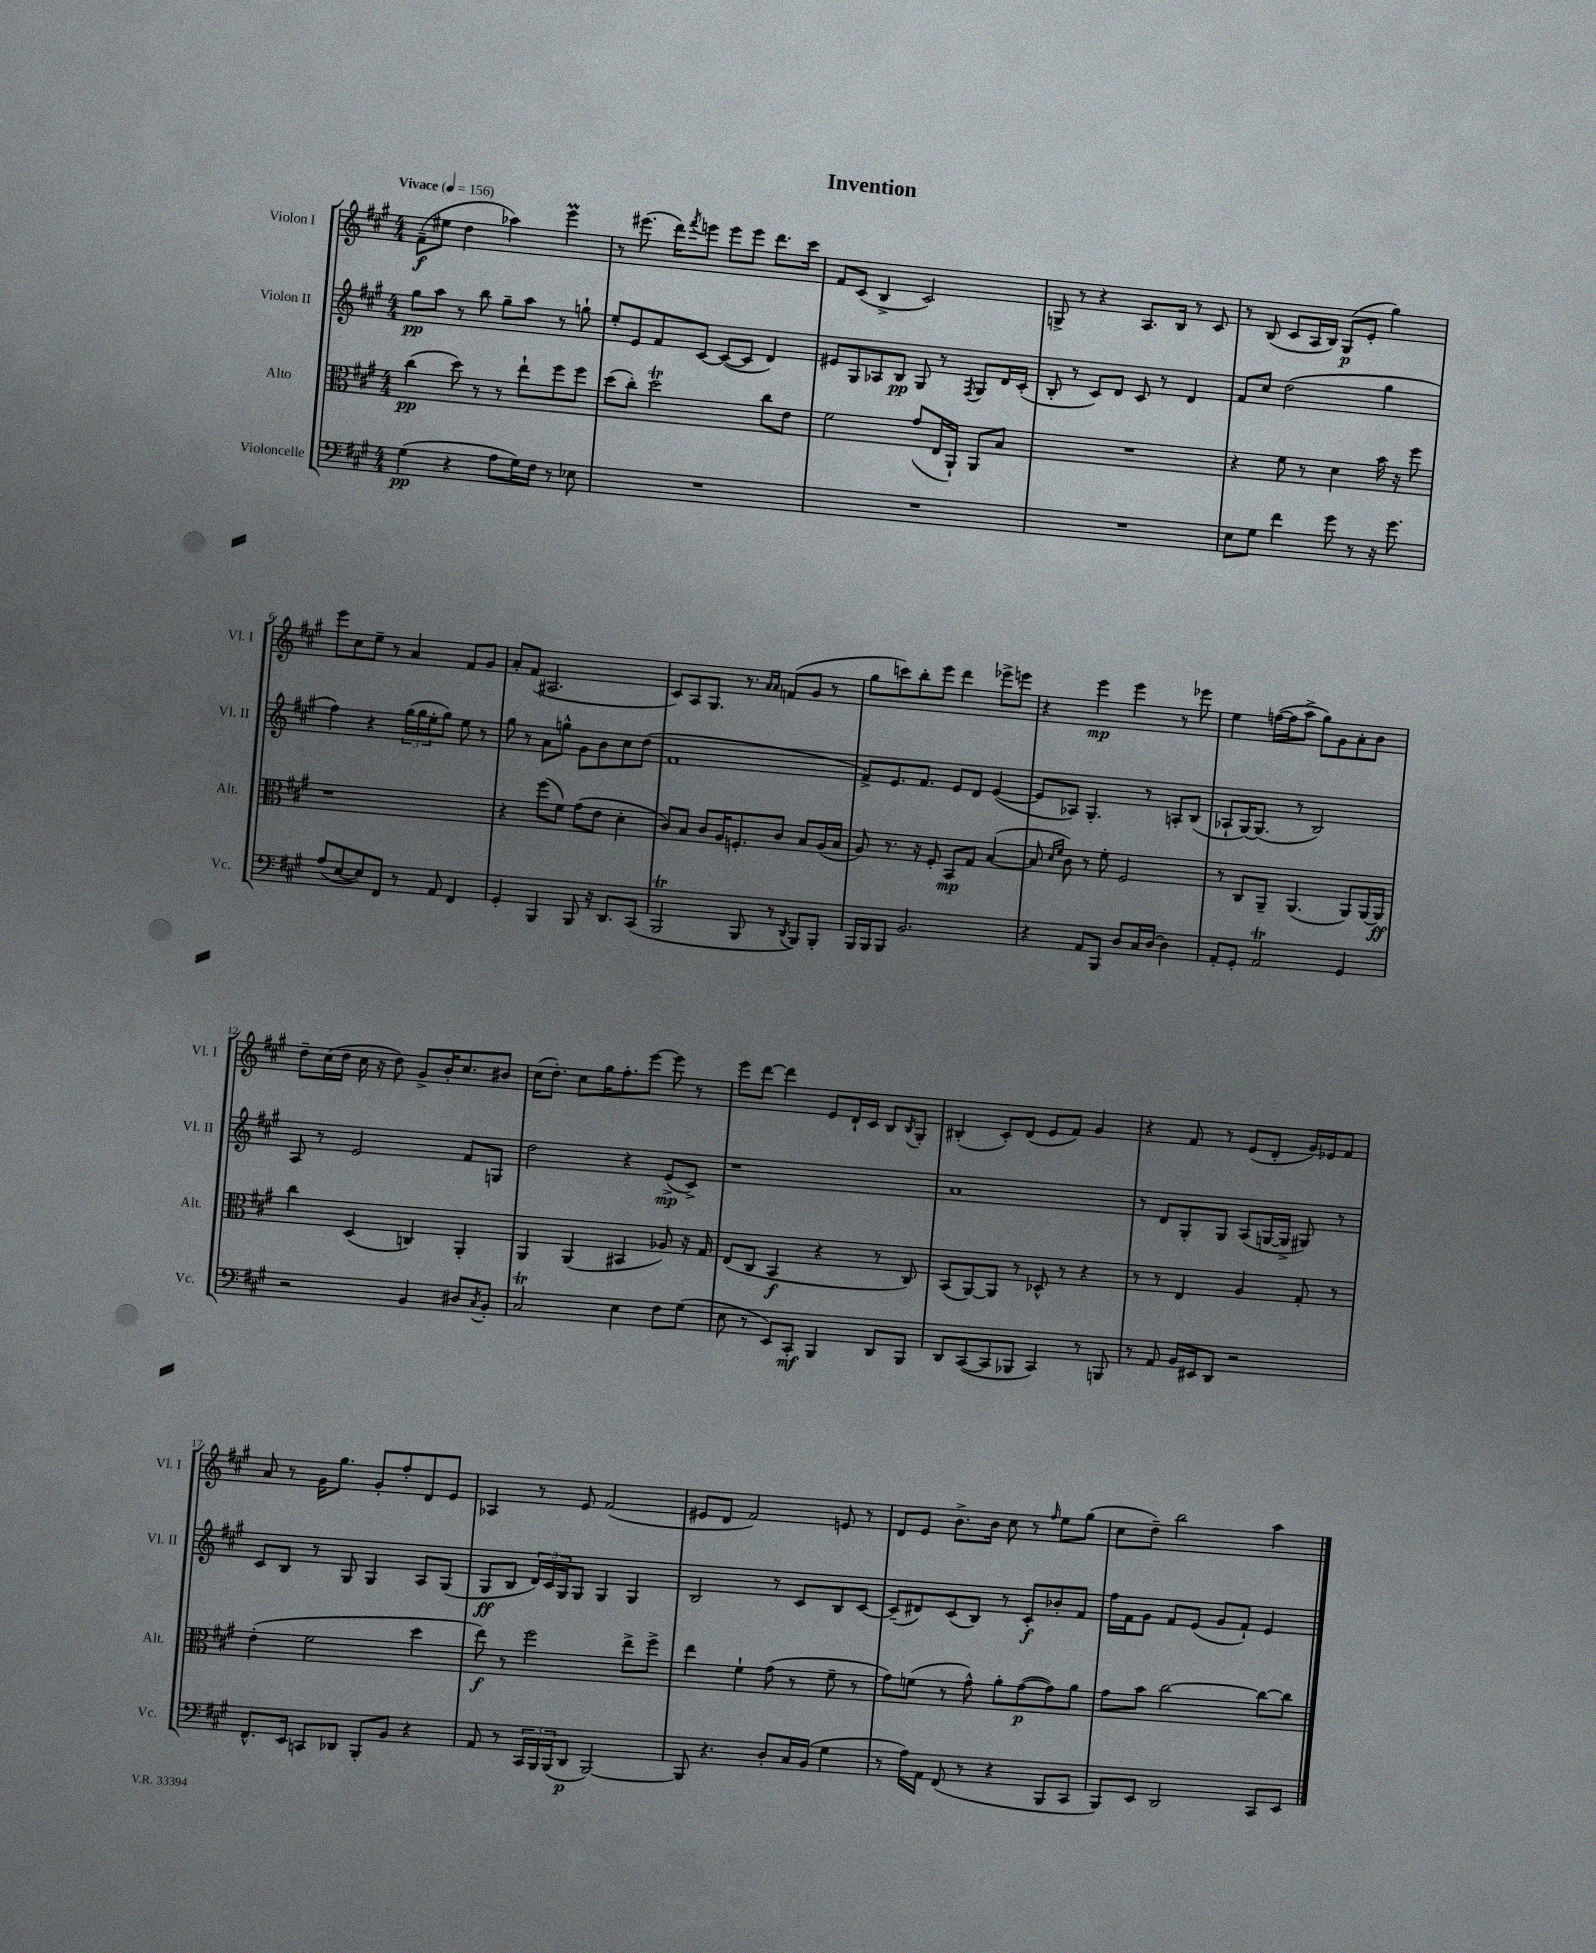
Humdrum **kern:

**kern	**dynam	**kern	**dynam	**kern	**dynam	**kern	**dynam
*part4	*part4	*part3	*part3	*part2	*part2	*part1	*part1
*staff4	*staff4	*staff3	*staff3	*staff2	*staff2	*staff1	*staff1
*I"Violoncelle	*	*I"Alto	*	*I"Violon II	*	*I"Violon I	*
*I'Vc.	*	*I'Alt.	*	*I'Vl. II	*	*I'Vl. I	*
*clefF4	*	*clefC3	*	*clefG2	*	*clefG2	*
*k[f#c#g#]	*	*k[f#c#g#]	*	*k[f#c#g#]	*	*k[f#c#g#]	*
*M4/4	*	*M4/4	*	*M4/4	*	*M4/4	*
*MM156	*	*MM156	*	*MM156	*	*MM156	*
=1	=1	=1	=1	=1	=1	=1	=1
!	!	!	!	!	!	!LO:TX:a:B:t=Vivace	!
(4G#\	pp	(4cc#\	pp	8gg#\L	pp	(8f#~\L	f
.	.	.	.	8aa\J	.	8ee#X\J	.
4r	.	8dd\)	.	8r	.	4dd\	.
.	.	8r	.	8bb\	.	.	.
8A\L	.	8r	.	8gg#~\L	.	4aa-X\)	.
16G#\L)	.	8ee`\L	.	8aa\J	.	.	.
16F#\JJ	.	.	.	.	.	.	.
8r	.	8ff#\	.	8r	.	4eeeM\	.
8E-X\	.	8ff#\J	.	8ggn`\	.	.	.
=2	=2	=2	=2	=2	=2	=2	=2
1r	.	(8dd\L	.	8ee'/L	.	8r	.
.	.	8cc#'\J)	.	8e/	.	(8.eee#X\	.
.	.	2ddT\	.	8f#/	.	.	.
.	.	.	.	.	.	16ddd\KL)	.
.	.	.	.	.	.	8qfff#/	.
.	.	.	.	[8c#/J	.	8eeen\J	.
.	.	.	.	(8c#/L_	.	8eee\L	.
.	.	.	.	8c#/J]	.	8eee\J	.
.	.	8cc#\L	.	4d/)	.	8.ddd\L	.
.	.	8e\J	.	.	.	.	.
.	.	.	.	.	.	16ccc#\Jk	.
=3	=3	=3	=3	=3	=3	=3	=3
1r	.	2f#\	.	8e#X/L	.	8f#/L	.
.	.	.	.	8G#/	.	(8c#/J	.
.	.	.	.	8A-X/	.	4B^/	.
.	.	.	.	8B/J	pp	.	.
.	.	(8g#/L	.	8G#/	.	2c#/)	.
.	.	16E/L	.	8r	.	.	.
.	.	16AA`/JJ)	.	.	.	.	.
.	.	.	.	8qF#/	.	.	.
.	.	8AA/L	.	8G#/L	.	.	.
.	.	8B/J	.	16d/L	.	.	.
.	.	.	.	(16c#'/JJ	.	.	.
=4	=4	=4	=4	=4	=4	=4	=4
1r	.	1r	.	8B'/	.	8Gn^/	.
.	.	.	.	8r	.	8r	.
.	.	.	.	8c#/L)	.	4r	.
.	.	.	.	8d/J	.	.	.
.	.	.	.	8c#/	.	8.A/L	.
.	.	.	.	8r	.	.	.
.	.	.	.	.	.	16B/Jk	.
.	.	.	.	4d/	.	8r	.
.	.	.	.	.	.	8c#/	.
=5	=5	=5	=5	=5	=5	=5	=5
8E\L	.	4r	.	8f#/L	.	8r	.
8G#\J	.	.	.	8cc#/J	.	(8B/	.
4f#\	.	8f#\	.	(2dd\	.	8c#/L	.
.	.	8r	.	.	.	16A/L	.
.	.	.	.	.	.	16B/JJ)	.
8g#\	.	4d\	.	.	.	(8G#/L	p
8r	.	.	.	.	.	8e'/J	.
16r	.	16b\	.	4gg#\	.	4gg#\)	.
8.g#\	.	16r	.	.	.	.	.
.	.	8ff#\	.	.	.	.	.
!!LO:LB:g=z
=6	=6	=6	=6	=6	=6	=6	=6
(8A/L	.	1r	.	4ff#\)	.	8eee\L	.
[8E/	.	.	.	.	.	8cc#\	.
8E/])	.	.	.	4r	.	8ee~\J	.
8FF#/J	.	.	.	.	.	8r	.
8r	.	.	.	(24gg#\LL	.	4a/	.
.	.	.	.	24gg#\	.	.	.
.	.	.	.	24ee'\J	.	.	.
8AA/	.	.	.	8gg#\J)	.	.	.
4FF#/	.	.	.	8ee\	.	8f#/L	.
.	.	.	.	8r	.	8g#/J	.
=7	=7	=7	=7	=7	=7	=7	=7
4GG#'/	.	4r	.	8gg#\	.	8a'/L	.
.	.	.	.	8r	.	(8f#/J	.
4BBB/	.	(8ff#\L	.	8a\L	.	2.A#X/	.
.	.	8f#\J)	.	8ggn^^\J	.	.	.
8BBB/	.	(8g#\L	.	8g#\L	.	.	.
16r	.	8e\J	.	8b\	.	.	.
8.DD/L	.	.	.	.	.	.	.
.	.	4d'\	.	8cc#\	.	.	.
(8CC#/J	.	.	.	(8dd\J	.	.	.
=8	=8	=8	=8	=8	=8	=8	=8
2BBBT/	.	8c#/L)	.	1f#	.	8c#/L)	.
.	.	8B/J	.	.	.	8A/	.
.	.	8c#/L	.	.	.	8.G#/J	.
.	.	16A/K	.	.	.	.	.
.	.	8.Fn'/	.	.	.	8.r	.
8BBB/	.	.	.	.	.	.	.
.	.	.	.	.	.	16qqa/LL	.
.	.	.	.	.	.	16qqa/JJ	.
8r	.	8c#/J	.	.	.	(8fn/L	.
8qDD/	.	.	.	.	.	.	.
8BBB/L)	.	8B/L	.	.	.	8g#/J	.
8BBB'/J	.	(16A/L	.	.	.	8r	.
.	.	16B/JJ	.	.	.	.	.
=9	=9	=9	=9	=9	=9	=9	=9
16BBB/LL	.	8A/)	.	8f#^/L)	.	8gg#\L	.
16BBB/J	.	.	.	.	.	.	.
8BBB/J	.	8.r	.	8.e/	.	8cccn\)	.
2.BB/	.	.	.	.	.	8bb'\	.
.	.	16r	.	8.f#/J	.	.	.
.	.	8F#'/	.	.	.	8eee\J	.
.	.	8BB/L	mp	8e/L	.	4ddd\	.
.	.	8G#/J	.	8d/J	.	.	.
.	.	([4B/	.	([4e/	.	8eee-X^\L	.
.	.	.	.	.	.	8eeen\J	.
=10	=10	=10	=10	=10	=10	=10	=10
4r	.	8B/]	.	8e/L]	.	4r	.
.	.	16qqd/LL	.	.	.	.	.
.	.	16qqf#/JJ	.	.	.	.	.
.	.	8c#\)	.	8A-X/J)	.	.	.
8AA/L	.	8r	.	4.G#'/	.	4eee\	mp
8BBB/J	.	8f#'\	.	.	.	.	.
8D/L	.	2F#/	.	.	.	4eee\	.
16C#/L	.	.	.	8r	.	.	.
[16D/JJ	.	.	.	.	.	.	.
4D\]	.	.	.	8An'/L	.	8r	.
.	.	.	.	(8B/J	.	8eee-X\	.
=11	=11	=11	=11	=11	=11	=11	=11
8AA'/L	.	8r	.	8A-X`/L	.	4ee\	.
8GG#'/J	.	8C#/L	.	[16G#/K)	.	.	.
.	.	.	.	(8.G#/J]	.	.	.
2AAT/	.	8AA~/J	.	.	.	([16ffn\LL	.
.	.	.	.	.	.	16ff\J]	.
.	.	(4.AA/	.	8r	.	8aa^\J	.
.	.	.	.	2B/)	.	8gg#\L)	.
.	.	.	.	.	.	8g#\	.
4GG#/	.	8AA/L)	.	.	.	8a'\	.
.	.	[16AA/L	.	.	.	8b\J	.
.	.	16AA/JJ]	ff	.	.	.	.
!!LO:LB:g=z
=12	=12	=12	=12	=12	=12	=12	=12
2r	.	4cc#\	.	8A/	.	8dd~\L	.
.	.	.	.	8r	.	(16cc#\L	.
.	.	.	.	.	.	16dd\JJ	.
.	.	(4D/	.	2e/	.	16cc#\	.
.	.	.	.	.	.	16r	.
.	.	.	.	.	.	8dd\)	.
4BB/	.	4Cn/)	.	.	.	8g#^/L	.
.	.	.	.	.	.	16b'/K	.
.	.	.	.	.	.	8.cc#/	.
8D#X/L	.	4AA'/	.	8f#/L	.	.	.
8qC#/	.	.	.	.	.	.	.
8BB'/J	.	.	.	8Gn/J	.	8b#X/J	.
=13	=13	=13	=13	=13	=13	=13	=13
2C#t/	.	4AA/	.	2dd\	.	(16cc#\KL	.
.	.	.	.	.	.	8.dd'\J)	.
.	.	(4AA/	.	.	.	8cc#\L	.
.	.	.	.	.	.	16gg#\K	.
.	.	.	.	.	.	8.ff#'\	.
4E\	.	4BB#X/	.	4r	.	.	.
.	.	.	.	.	.	[8eee\J	.
8F#\L	.	8A-X/)	.	(8e^/L	mp	8eee\]	.
(8G#\J	.	16r	.	8c#^/J)	.	8r	.
.	.	16G#/	.	.	.	.	.
=14	=14	=14	=14	=14	=14	=14	=14
8E\	.	(8E/L	.	1r	.	8eee\L	.
8r	.	8C#/J	.	.	.	[8ddd\J	.
8EE/L)	.	4BB/	f	.	.	4ddd\]	.
8CC#'/J	mf	.	.	.	.	.	.
4BBB/	.	4r	.	.	.	8e/L	.
.	.	.	.	.	.	16d`/L	.
.	.	.	.	.	.	16c#/JJ	.
8DD/L	.	8r	.	.	.	8B/L	.
.	.	.	.	.	.	8qB/	.
8BBB/J	.	8C#/)	.	.	.	8G#'/J	.
=15	=15	=15	=15	=15	=15	=15	=15
8DD/L	.	(8BB/L	.	1a	.	(4B#X'/	.
([8CC#/	.	[8AA/)	.	.	.	.	.
8CC#/]	.	8AA/J]	.	.	.	8c#'/L)	.
8BBB-X/J	.	8r	.	.	.	(8d/J	.
4CC#/)	.	8D-X^^/	.	.	.	8e/L	.
.	.	8r	.	.	.	8f#/J)	.
8r	.	4r	.	.	.	4g#/	.
8BBBn/	.	.	.	.	.	.	.
=16	=16	=16	=16	=16	=16	=16	=16
8r	.	8r	.	8r	.	4r	.
8AA/	.	8r	.	8d/L	.	.	.
16BB/LL	.	4E/	.	8G#'/	.	8f#/	.
16EE#X/J	.	.	.	.	.	.	.
8DD/J	.	.	.	8G#/J	.	8r	.
2r	.	4A/	.	(8A/L	.	(8e/L	.
.	.	.	.	[16Gn/L	.	8d'/J	.
.	.	.	.	16G^/JJ]	.	.	.
.	.	8G#'/	.	8G#X/)	.	16g#/LL)	.
.	.	.	.	.	.	16e-X/J	.
.	.	8r	.	8r	.	8f#/J	.
!!LO:LB:g=z
=17	=17	=17	=17	=17	=17	=17	=17
8.FF#^^/L	.	(4e'\	.	8c#/L	.	8a/	.
.	.	.	.	8B/J	.	8r	.
16EE/Jk	.	.	.	.	.	.	.
8CCn/L	.	2f#\	.	8r	.	16g#\KL	.
.	.	.	.	.	.	8.gg#\J	.
8DD-X/J	.	.	.	8G#/	.	.	.
8BBB'/L	.	.	.	4G#/	.	8g#'/L	.
8BB/J	.	.	.	.	.	8ff#'/	.
4r	.	4dd\	.	8A/L	.	8d/	.
.	.	.	.	(8G#/J	.	8e/J	.
=18	=18	=18	=18	=18	=18	=18	=18
8AA/	.	8ee\)	f	8G#/L	ff	4A-X/	.
8r	.	8r	.	8B/J	.	.	.
24CC#/LL	.	2ff#\	.	24d/LL)	.	8r	.
24BBB/	.	.	.	24c#/	.	.	.
(24BBB/J	.	.	.	24G#/J	.	.	.
8DD/J	p	.	.	8G#/J	.	8e/	.
[2BBB/)	.	.	.	4G#/	.	(2f#/	.
.	.	8ee^\L	.	4G#/	.	.	.
.	.	8ff#^\J	.	.	.	.	.
=19	=19	=19	=19	=19	=19	=19	=19
8BBB/]	.	4ee\	.	2B/	.	8e#X/L	.
4.r	.	.	.	.	.	8d/J	.
.	.	4f#`\	.	.	.	2f#/)	.
8D'/L	.	(8g#\	.	8r	.	.	.
16C#/L	.	8r	.	8c#/L	.	.	.
(16BB/JJ	.	.	.	.	.	.	.
4G#\	.	8f#~\	.	8B/	.	8en/	.
.	.	8r	.	[8c#/J	.	8r	.
=20	=20	=20	=20	=20	=20	=20	=20
8r	.	8g#\L)	.	(8c#~/L]	.	8d/L	.
16A\LL)	.	(8fn\J	.	8d#X/)	.	8e/J	.
16AA\JJ	.	.	.	.	.	.	.
(8FF#/	.	8r	.	(8c#/	.	8.b^\L	.
8r	.	8g#^^\)	.	8B/J)	.	.	.
.	.	.	.	.	.	16b\Jk	.
4r	.	8a'\L	.	8r	.	8cc#\	.
.	.	([8g#\	p	8c#'/L	f	8r	.
.	.	.	.	.	.	16qqff#/	.
8BBB/L	.	8g#\])	.	8b-X'/	.	8ee\L	.
8CC#/J	.	8a\J	.	8f#/J	.	(8gg#\J	.
=21	=21	=21	=21	=21	=21	=21	=21
8BBB/L)	.	8g#\L	.	16ff#\LL	.	8cc#\L	.
.	.	.	.	16f#\J	.	.	.
8EE/J	.	8b\J	.	8g#\J	.	8dd~\J)	.
2DD/	.	[2cc#\	.	8f#/L	.	2bb\	.
.	.	.	.	(8e/J	.	.	.
.	.	.	.	8g#/L	.	.	.
.	.	.	.	8f#`/J)	.	.	.
8CC#/L	.	8cc#\L_	.	4e/	.	4aa\	.
8EE/J	.	8cc#\J]	.	.	.	.	.
==	==	==	==	==	==	==	==
*-	*-	*-	*-	*-	*-	*-	*-
